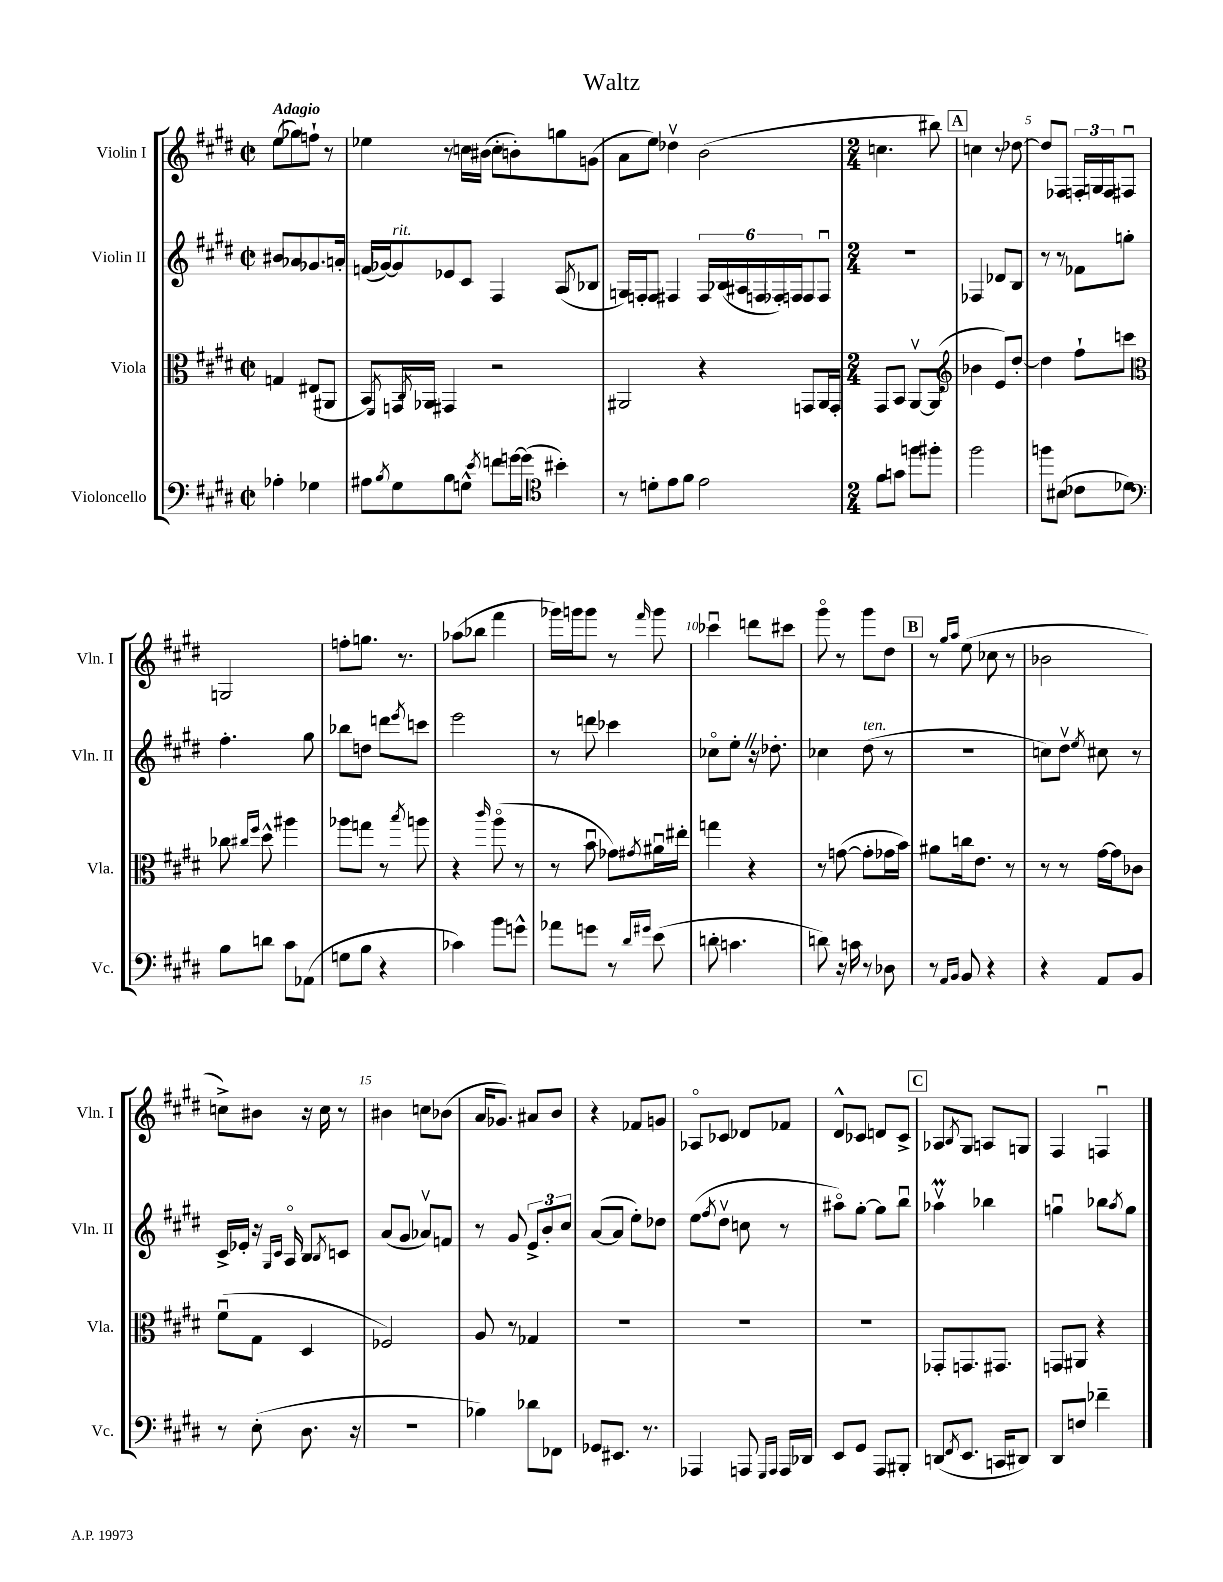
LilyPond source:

\header { title = "Waltz" }
<<
\new StaffGroup <<
\new Staff = "s0" \with { instrumentName = "Violin I" shortInstrumentName = "Vln. I" } {
    \clef treble \key e \major \defaultTimeSignature \time 2/2 \partial 2 \tempo "Adagio"
    e''8( ges''8) f''8-! r8 |
    ees''4 r8 c''16 bis'16( c''8-. b'8-.) g''8 g'8( |
    a'8 e''8) des''4\upbow b'2( |
    \numericTimeSignature \time 2/4 c''4. bis''8) |
    \mark \markup { \box "A" } c''4 r8 des''8~ |
    des''8 fes8 \tuplet 3/2 { f16-. g16 f16 } fis8\downbow |
    g2 |
    f''8-. g''8. r8. |
    aes''8( bes''8 fis'''4 |
    ges'''16) g'''16 g'''8 r8 \grace { fis'''16 } g'''8 |
    ces'''4\downbow d'''8 cis'''8 |
    gis'''8\flageolet r8 gis'''8 dis''8 |
    \mark \markup { \box "B" } r8 \grace { gis''16 a''16 } e''8( ces''8 r8 |
    bes'2 |
    c''8->) bis'8 r16 c''16 r8 |
    bis'4 c''8 bes'8( |
    a'16 ges'8.) ais'8 b'8 |
    r4 fes'8 g'8 |
    aes8\flageolet ces'8 des'8 fes'8 |
    dis'8-^ ces'8 d'8 ces'8-> |
    \mark \markup { \box "C" } aes8 \acciaccatura { b8 } gis8 a8 g8 |
    fis4 f4\downbow \bar "|." |
}
\new Staff = "s1" \with { instrumentName = "Violin II" shortInstrumentName = "Vln. II" } {
    \clef treble \key e \major \defaultTimeSignature \time 2/2 \partial 2
    bis'8 aes'8 ges'8. a'16-. |
    f'16( ges'16~) ges'8^\markup { \italic "rit." } ees'8 cis'8 fis4 a8( \acciaccatura { a8 } bes8 |
    g16) f16-. f8 fis4 \tuplet 6/4 { fis16 bes16( ais16 f16 fes16-.) f16 } f8 f8\downbow |
    \numericTimeSignature \time 2/4 r2 |
    \mark \markup { \box "A" } fes4 des'8 b8 |
    r8 r8 fes'8 g''8-. |
    fis''4.-. gis''8 |
    bes''8 d''8 d'''8 \acciaccatura { e'''8 } c'''8 |
    e'''2 |
    r8 d'''8 ces'''4 |
    ces''8\flageolet e''8-. \once \override BreathingSign.text = \markup { \musicglyph "scripts.caesura.straight" } \breathe r16 des''8.-. |
    ces''4 dis''8^\markup { \italic "ten." }( r8 |
    \mark \markup { \box "B" } r2 |
    c''8) dis''8\upbow \acciaccatura { e''8 } cis''8 r8 |
    cis'16-> ees'16-. r16 \grace { gis16 cis'16 } a16\flageolet b8 \acciaccatura { b8 } c'8 |
    a'8( gis'8 aes'8\upbow) f'8 |
    r8 gis'8 \tuplet 3/2 { e'8-> b'8-. cis''8 } |
    a'8~( a'8 e''8-.) des''8 |
    e''8( \acciaccatura { fis''8 } dis''8\upbow c''8 r8 |
    ais''8\flageolet) gis''8~-. gis''8 b''8\downbow |
    \mark \markup { \box "C" } aes''4\upbow\prall bes''4 |
    g''4\downbow bes''8 \acciaccatura { a''8 } g''8 \bar "|." |
}
\new Staff = "s2" \with { instrumentName = "Viola" shortInstrumentName = "Vla." } {
    \clef alto \key e \major \defaultTimeSignature \time 2/2 \partial 2
    g4 eis8( ais,8 |
    b,8) \acciaccatura { fis,8 } g,16 \acciaccatura { cis8 } aes,16 gis,4 r2 |
    ais,2 r4 g,8 ais,16 g,16-. |
    \numericTimeSignature \time 2/4 gis,8 b,8 a,8~\upbow a,8( |
    \mark \markup { \box "A" } \clef treble bes'4 e'8) dis''8~-. |
    dis''4 fis''8-! c'''8 |
    \clef alto ces''8 \grace { cis''16 fis''16 } dis''8-^ ais''4 |
    aes''8 g''8 r8 \acciaccatura { b''8 } a''8 |
    r4 \grace { cis'''16 } a''8\flageolet( r8 |
    r8 b'8\downbow ges'8) \acciaccatura { gis'8 } ais'16\downbow eis''16-. |
    g''4 r4 |
    r8 g'8~( g'8-. ges'16 b'16) |
    \mark \markup { \box "B" } ais'8 c''16 e'8. r8 |
    r8 r8 gis'16~ gis'16 ces'8 |
    fis'8\downbow( gis8 dis4 |
    fes2) |
    a8 r8 ges4 |
    R2 |
    R2 |
    R2 |
    \mark \markup { \box "C" } ges,8-. g,8. gis,8. |
    g,8 ais,8 r4 \bar "|." |
}
\new Staff = "s3" \with { instrumentName = "Violoncello" shortInstrumentName = "Vc." } {
    \clef bass \key e \major \defaultTimeSignature \time 2/2 \partial 2
    aes4-. ges4 |
    ais8 \acciaccatura { b8 } gis8 b8 g8-^ \acciaccatura { e'8 } f'8 g'16~ g'16( \clef tenor bis'4-.) |
    r8 d'8-. e'8 fis'8 e'2 |
    \numericTimeSignature \time 2/4 fis'8 g'8 f''8 fis''8-. |
    \mark \markup { \box "A" } fis''2 |
    f''8 bis8( ces'8 des'8) |
    \clef bass b8 d'8 cis'8 aes,8( |
    g8 b8 r4 |
    ces'4) b'8 g'8-^ |
    aes'8 g'8 r8 \grace { dis'16 gis'16 } e'8( |
    d'8-. c'4. |
    d'8) r16 c'16 r8 des8 |
    \mark \markup { \box "B" } r8 \grace { a,16 b,16 } b,8 r4 |
    r4 a,8 b,8 |
    r8 e8-.( dis8. r16 |
    r2 |
    bes4) des'8 fes,8 |
    ges,8 eis,8. r8. |
    aes,,4 a,,8 \grace { gis,,16 a,,16 } a,,16 des,16 |
    e,8 gis,8 a,,8 bis,,8-. |
    \mark \markup { \box "C" } d,8( \acciaccatura { fis,8 } e,8. c,16 dis,8) |
    dis,8 f8 fes'4-- \bar "|." |
}
>>
>>
\layout { \context { \Score \override BarNumber.break-visibility = ##(#f #t #t) barNumberVisibility = #(every-nth-bar-number-visible 5) } }
